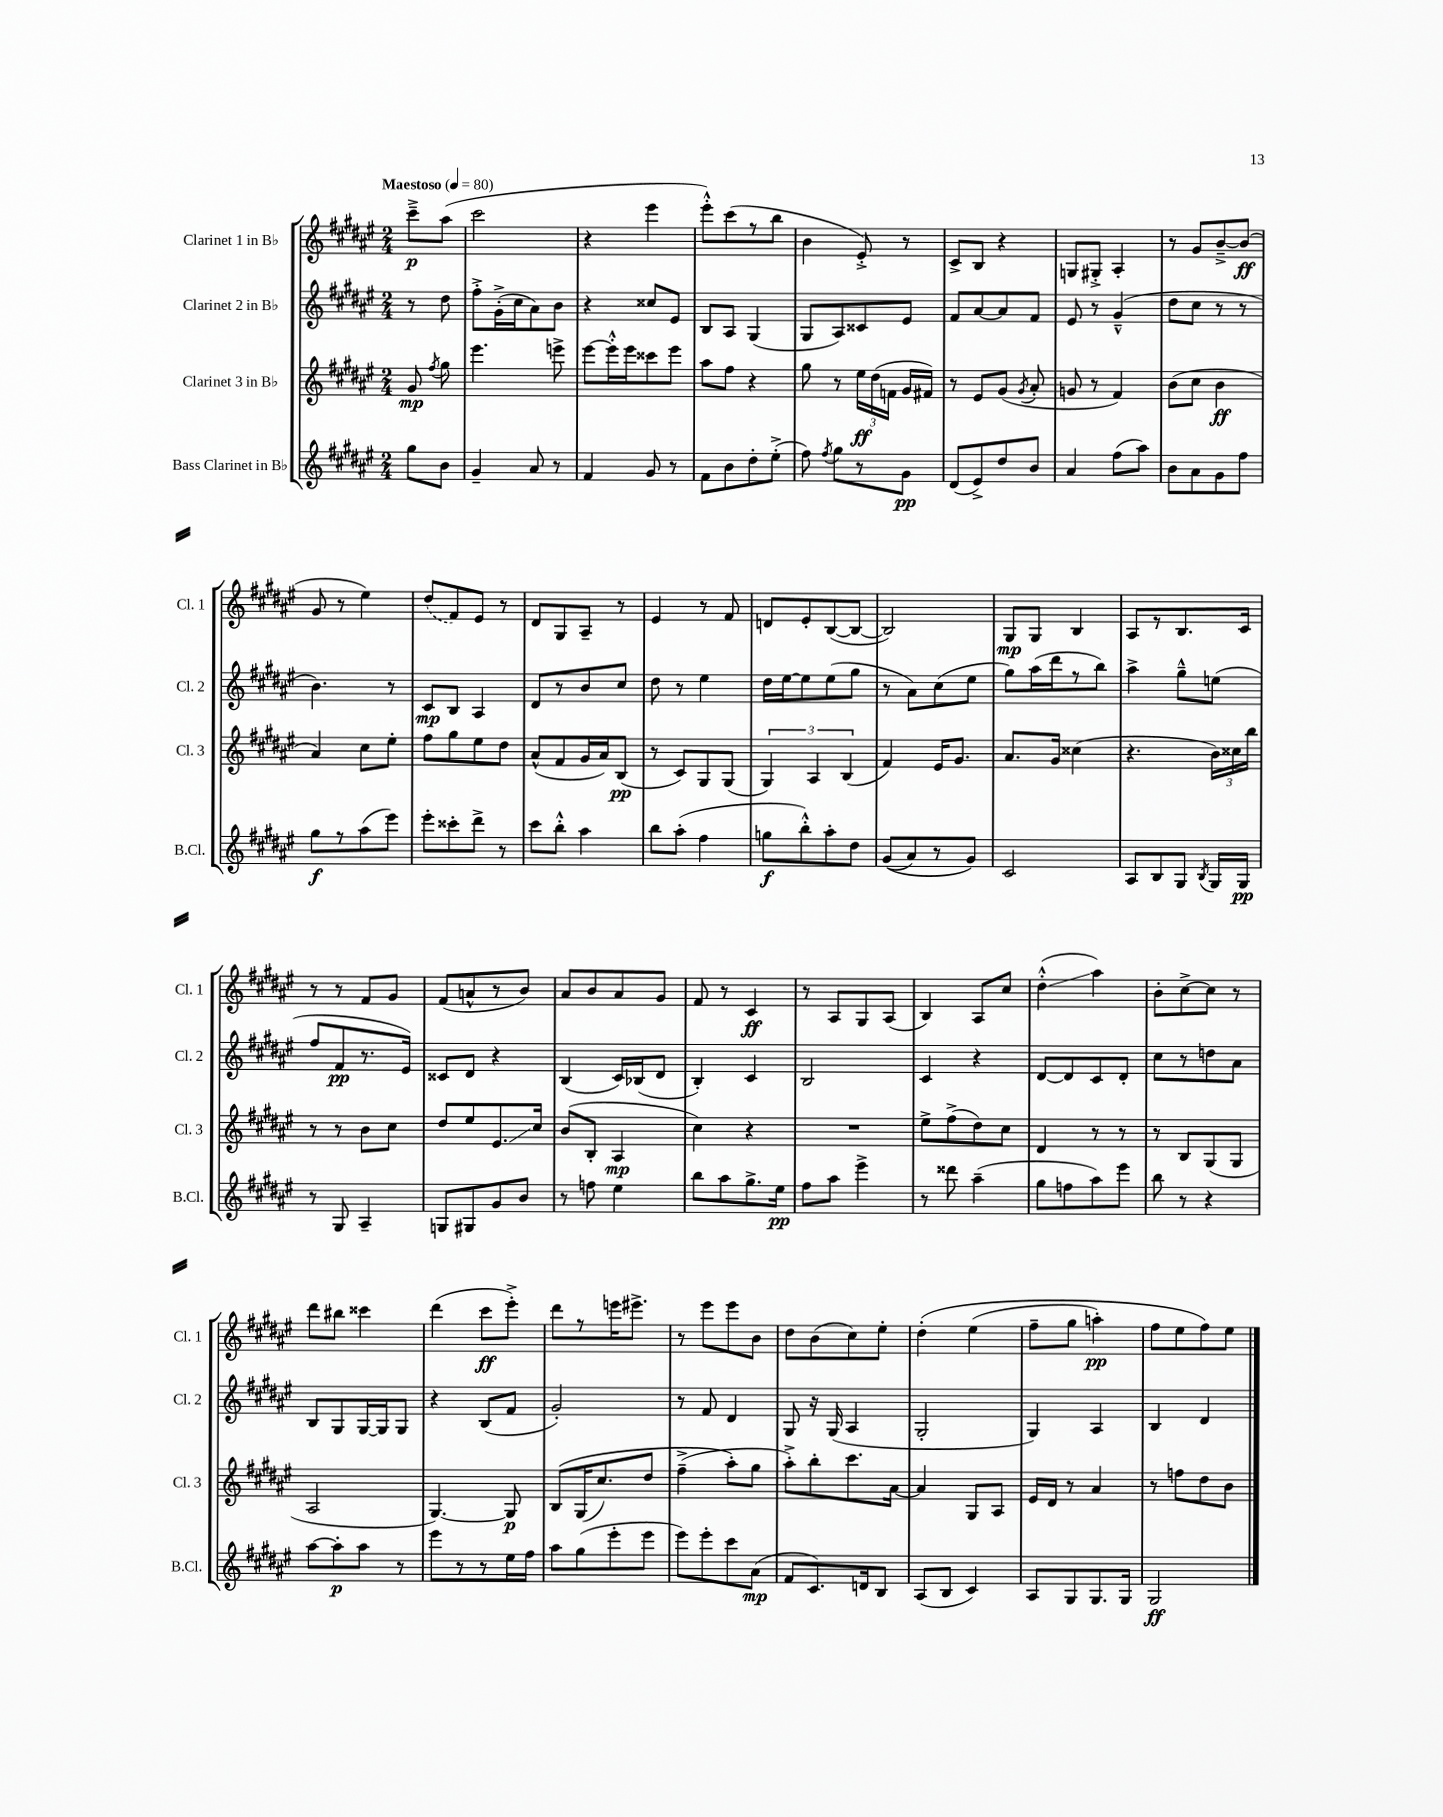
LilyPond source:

<<
\new StaffGroup <<
\new Staff = "s0" \with { instrumentName = "Clarinet 1 in Bb" shortInstrumentName = "Cl. 1" } {
    \clef treble \key fis \major \numericTimeSignature \time 2/4 \partial 4 \tempo "Maestoso" 4 = 80
    \autoBeamOff cis'''8[--->\p ais''8]( |
    cis'''2 |
    r4 eis'''4 |
    eis'''8[-.-^) cis'''8( r8 b''8] |
    b'4 eis'8-.->) r8 |
    cis'8[-> b8] r4 |
    g8[ gis8]-.-> ais4-. |
    r8 gis'8[ b'8~---> b'8]\ff( |
    gis'8 r8 eis''4) |
    \once \slurDashed dis''8[( fis'8) eis'8] r8 |
    dis'8[ gis8 ais8]-- r8 |
    eis'4 r8 fis'8 |
    d'8[ eis'8-. b8~( b8]~ |
    b2) |
    gis8[\mp gis8] b4 |
    ais8[ r8 b8. cis'16] |
    r8 r8 fis'8[ gis'8] |
    fis'8[( a'8-^ r8 b'8]) |
    ais'8[ b'8 ais'8 gis'8] |
    fis'8 r8 cis'4\ff |
    r8 ais8[ gis8 ais8]( |
    b4) ais8[ cis''8] |
    dis''4-.-^\glissando( ais''4) |
    b'8[-. cis''8~-> cis''8] r8 |
    dis'''8[ bis''8] cisis'''4 |
    dis'''4( cis'''8[\ff eis'''8]-.->) |
    dis'''8[ r8 e'''16 eis'''8.]-> |
    r8 eis'''8[ eis'''8 b'8] |
    dis''8[ b'8( cis''8) eis''8]-. |
    dis''4-.\( eis''4( |
    fis''8[-- gis''8] a''4-.\pp) |
    fis''8[ eis''8 fis''8\) eis''8] \bar "|." |
}
\new Staff = "s1" \with { instrumentName = "Clarinet 2 in Bb" shortInstrumentName = "Cl. 2" } {
    \clef treble \key fis \major \numericTimeSignature \time 2/4 \partial 4
    \autoBeamOff r8 dis''8 |
    fis''8[-.-> gis'16-.->( cis''16 ais'8) b'8] |
    r4 cisis''8[ eis'8] |
    b8[ ais8] gis4( |
    gis8[ ais8) cisis'8 eis'8] |
    fis'8[ ais'8~ ais'8 fis'8] |
    eis'8 r8 gis'4---^( |
    dis''8[ cis''8] r8 r8 |
    b'4.) r8 |
    cis'8[\mp b8] ais4 |
    dis'8[ r8 b'8 cis''8] |
    dis''8 r8 eis''4 |
    dis''16[ eis''16~ eis''8 eis''8( gis''8] |
    r8 ais'8[) cis''8( eis''8] |
    gis''8[) ais''16( dis'''16 r8 b''8]) |
    ais''4-> gis''8[---^ e''8]( |
    fis''8[ fis'8\pp r8. eis'16]) |
    cisis'8[ dis'8] r4 |
    b4( cis'16[) bes16( dis'8] |
    b4-.) cis'4 |
    b2 |
    cis'4 r4 |
    dis'8[~ dis'8 cis'8 dis'8]-. |
    cis''8[ r8 d''8 ais'8] |
    b8[ gis8 gis16~ gis16 gis8] |
    r4 b8[( fis'8] |
    gis'2-.) |
    r8 fis'8 dis'4 |
    gis8 r16 gis16( ais4 |
    gis2-. |
    gis4) ais4 |
    b4 dis'4 \bar "|." |
}
\new Staff = "s2" \with { instrumentName = "Clarinet 3 in Bb" shortInstrumentName = "Cl. 3" } {
    \clef treble \key fis \major \numericTimeSignature \time 2/4 \partial 4
    \autoBeamOff gis'8\mp \acciaccatura { fis''8 } gis''8 |
    eis'''4. e'''8-> |
    eis'''8[~ eis'''16-.-^ eis'''16 cisis'''8 eis'''8] |
    ais''8[ fis''8] r4 |
    gis''8 r8 \tuplet 3/2 { eis''16[\ff dis''16( f'16] } gis'16[ fis'16]) |
    r8 eis'8[ gis'8]( \acciaccatura { gis'8 } ais'8-. |
    g'8 r8 fis'4) |
    b'8[( cis''8] b'4\ff |
    ais'4) cis''8[ eis''8]-. |
    fis''8[ gis''8 eis''8 dis''8] |
    ais'8[-^( fis'8 gis'16 ais'16) b8]\pp( |
    r8 cis'8[) gis8 gis8]( |
    \tuplet 3/2 { gis4) ais4 b4( } |
    fis'4) eis'16[ gis'8.] |
    ais'8.[ gis'16] cisis''4( |
    r4. \tuplet 3/2 { b'16[) cisis''16 b''16] } |
    r8 r8 b'8[ cis''8] |
    dis''8[ eis''8 eis'8.\glissando cis''16] |
    b'8[( b8]-. ais4\mp |
    cis''4) r4 |
    R2 |
    eis''8[-> fis''8->( dis''8) cis''8] |
    dis'4 r8 r8 |
    r8 b8[ gis8( gis8] |
    ais2 |
    gis4.~) gis8\p |
    b8[\( gis16( cis''8.) dis''8] |
    fis''4--->( ais''8[-.\) gis''8] |
    ais''8[-.->) b''8-. cis'''8. ais'16]~ |
    ais'4 gis8[ ais8] |
    eis'16[ dis'16] r8 ais'4 |
    r8 f''8[ dis''8 b'8] \bar "|." |
}
\new Staff = "s3" \with { instrumentName = "Bass Clarinet in Bb" shortInstrumentName = "B.Cl." } {
    \clef treble \key fis \major \numericTimeSignature \time 2/4 \partial 4
    \autoBeamOff gis''8[ b'8] |
    gis'4-- ais'8 r8 |
    fis'4 gis'8 r8 |
    fis'8[ b'8 dis''8-. eis''8]-.->( |
    fis''8) \acciaccatura { fis''8 } gis''8[ r8 gis'8]\pp |
    dis'8[( eis'8->) dis''8 b'8] |
    ais'4 fis''8[( ais''8]) |
    b'8[ ais'8 gis'8 fis''8] |
    gis''8[\f r8 ais''8( eis'''8]) |
    eis'''8[-. cisis'''8-. dis'''8]-> r8 |
    cis'''8[ b''8]-.-^ ais''4 |
    b''8[ ais''8]-.( fis''4 |
    g''8[\f b''8-.-^) ais''8-. dis''8] |
    gis'8[(\( ais'8) r8 gis'8]\) |
    cis'2 |
    ais8[ b8 gis8] \acciaccatura { b8 } gis16[ gis16]\pp |
    r8 gis8 ais4-- |
    g8[ gis8 gis'8 b'8] |
    r8 f''8 eis''4 |
    b''8[ ais''8 gis''8.-> eis''16]\pp |
    fis''8[ ais''8] eis'''4-> |
    r8 disis'''8 ais''4--( |
    gis''8[ f''8 ais''8) eis'''8] |
    b''8 r8 r4 |
    ais''8[~ ais''8-.\p ais''8] r8 |
    eis'''8[ r8 r8 eis''16 fis''16] |
    ais''8[ gis''8( eis'''8-. eis'''8] |
    eis'''8[) eis'''8-. cis'''8 ais'8]\mp( |
    fis'8[ cis'8.) d'16 b8] |
    ais8[( b8] cis'4) |
    ais8[ gis8 gis8. gis16] |
    gis2\ff \bar "|." |
}
>>
>>
\layout { \context { \Score \remove "Bar_number_engraver" } }
